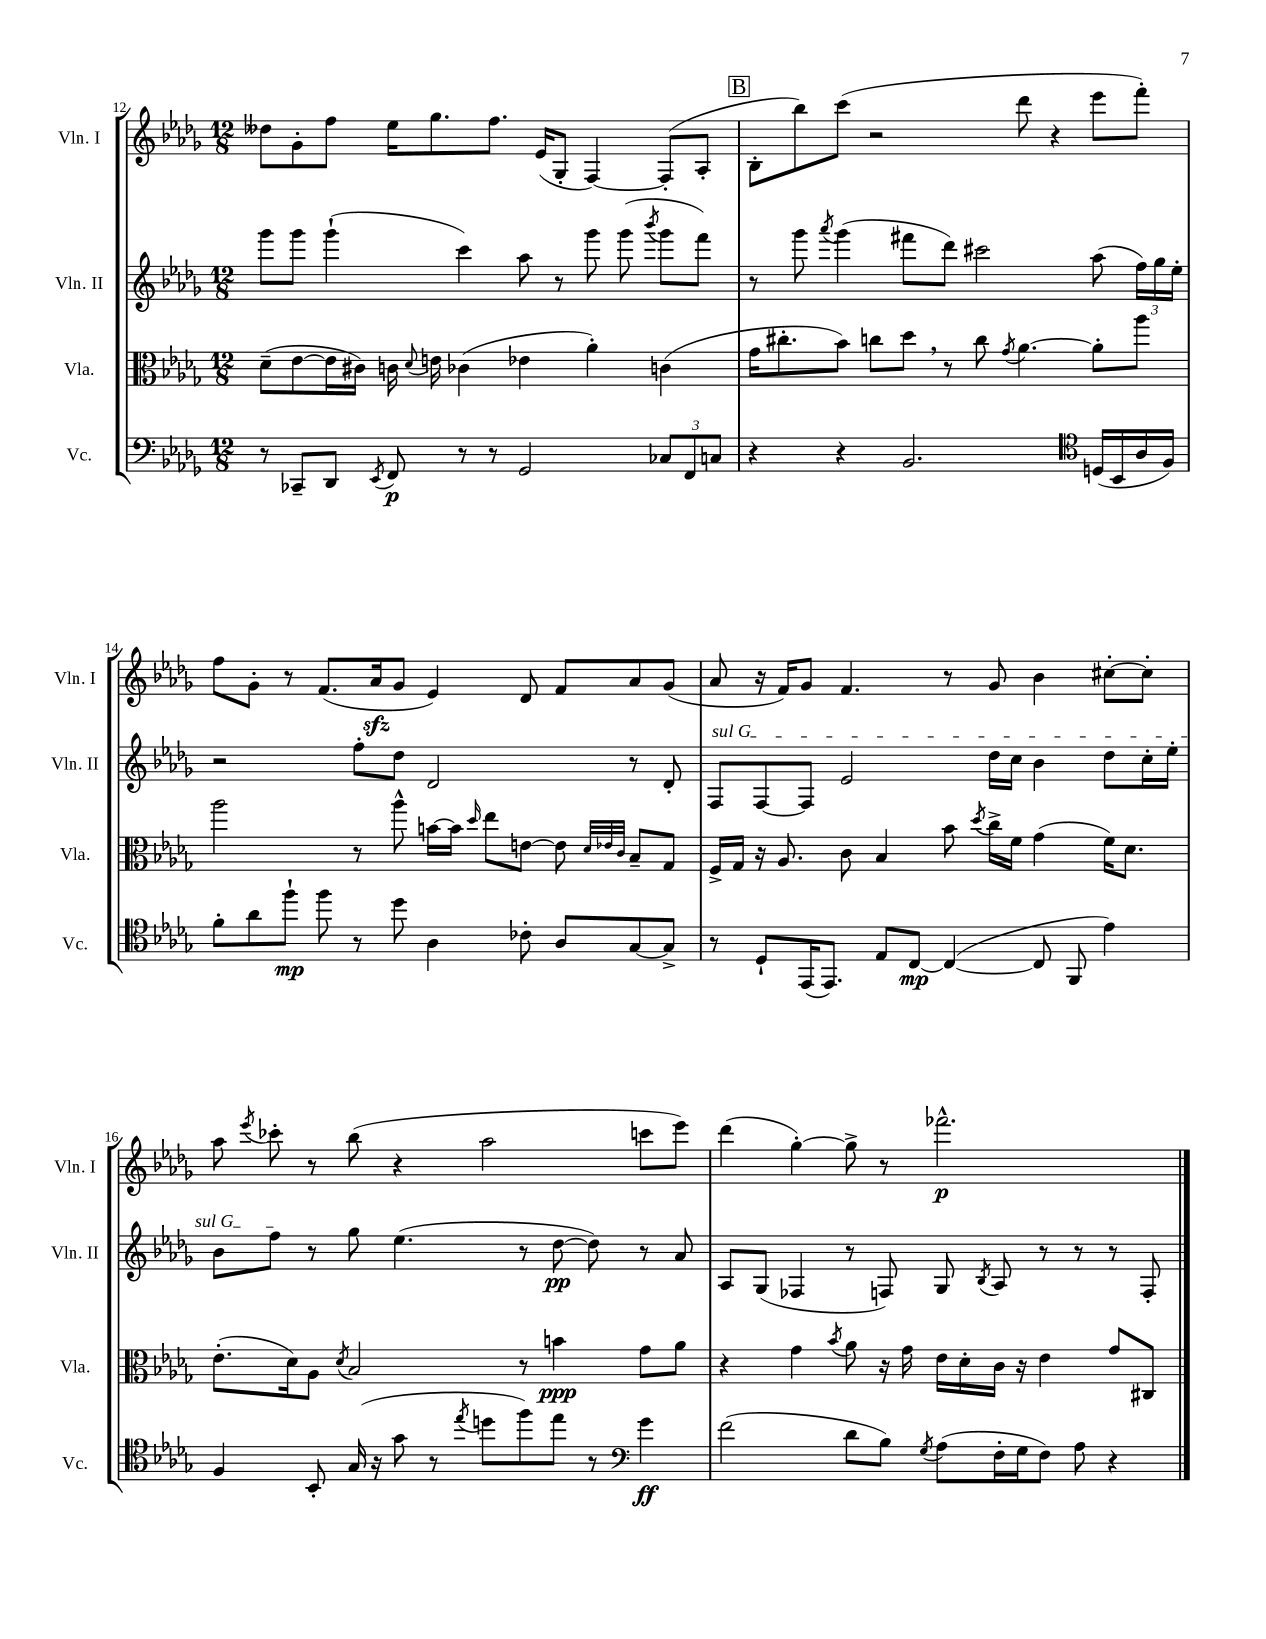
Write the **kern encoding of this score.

**kern	**kern	**kern	**kern
*staff4	*staff3	*staff2	*staff1
*clefF4	*clefC3	*clefG2	*clefG2
*k[b-e-a-d-g-]	*k[b-e-a-d-g-]	*k[b-e-a-d-g-]	*k[b-e-a-d-g-]
*M12/8	*M12/8	*M12/8	*M12/8
8r	(8d-~	8ggg-	8dd--
8CC-~	[8e-	8ggg-	8g-'
8DD-	16e-]	(4ggg-`	8ff
.	16c#)	.	.
8qEE-	.	.	.
8FF	16c	.	16ee-
.	8qqd-	.	.
.	16e	.	8.gg-
8r	(4c-	4ccc)	.
8r	.	.	8.ff
2GG-	4e-	8aa-	.
.	.	.	(16e-
.	.	8r	8G-'
.	4a-')	8ggg-	[4F)
.	.	(8ggg-	.
.	.	8qbbb-	.
12C-	(4c	8ggg-	(8F']
12FF	.	.	.
.	.	8fff)	8A-'
12C	.	.	.
=	=	=	=
4r	16g-	8r	8B-'
.	8.cc#'	.	.
.	.	8ggg-	8bb-)
.	.	8qaaa-	.
4r	8b-)	(4ggg-	(8ccc
.	8cc	.	2r
2.BB-	8dd-	8fff#	.
.	8r	8ddd-)	.
.	8cc	2ccc#	.
.	8qg-	.	.
.	[4.a-	.	8ddd-
.	.	.	4r
*clefC4	*	*	*
(16D	8a-']	(8aa-	8eee-
16BB-	.	.	.
16A-	8aa-	24ff)	8fff')
.	.	24gg-	.
16F)	.	.	.
.	.	24ee-'	.
=	=	=	=
8f'	2aa-	2r	8ff
8a-	.	.	8g-'
8ff`	.	.	8r
8ff	.	.	(8.f
8r	8r	8ff'	.
.	.	.	16a-
8dd-	8aa-^^	8dd-	8g-
4A-	[16b	2d-	4e-)
.	16b]	.	.
.	16qqdd-	.	.
.	8ee-	.	.
8c-'	[8e	.	8d-
8A-	8e]	.	8f
.	32qqd-	.	.
.	32qqe-	.	.
.	32qqc	.	.
[8G-	8B-~	8r	8a-
8G-^]	8G-	8d-'	(8g-
=	=	=	=
8r	16F^	8F	8a-
.	16G-	.	.
8D-`	16r	[8F	16r
.	8.A-	.	16f)
(16EE-	.	8F]	8g-
8.EE-)	.	.	.
.	8c	2e-	4.f
8E-	4B-	.	.
[8C	.	.	.
(4C_	8b-	.	8r
.	8qdd-	.	.
.	16cc^	16dd-	8g-
.	16f	16cc	.
8C]	(4g-	4b-	4b-
8FF	.	.	.
4e-)	16f)	8dd-	[8cc#'
.	8.d-	.	.
.	.	16cc'	8cc#']
.	.	16ee-'	.
=	=	=	=
4F	(8.e-'	8b-	8aa-
.	.	.	8qeee-
.	.	8ff	8ccc-'
.	16d-)	.	.
8BB-'	8A-	8r	8r
.	8qd-	.	.
(16G-	2B-	8gg-	(8bb-
16r	.	.	.
8g-	.	(4.ee-	4r
8r	.	.	.
8qee-	.	.	.
8dd	.	.	2aa-
8ff)	8r	8r	.
8ee-	4b	[8dd-	.
8r	.	8dd-])	.
*clefF4	*	*	*
4g-	8g-	8r	8ccc
.	8a-	8a-	8eee-)
=	=	=	=
(2f	4r	8A-	(4ddd-
.	.	(8G-	.
.	4g-	4F-	[4gg-')
.	8qb-	.	.
8d-	8a-	8r	8gg-^]
8B-)	16r	8F)	8r
.	16g-	.	.
8qG-	.	.	.
(8A-	16e-	8G-	2.fff-^^
.	16d-'	.	.
.	.	8qB-	.
16F'	16c	8A-	.
16G-	16r	.	.
8F)	4e-	8r	.
8A-	.	8r	.
4r	8g-	8r	.
.	8C#	8F'	.
==	==	==	==
*-	*-	*-	*-
